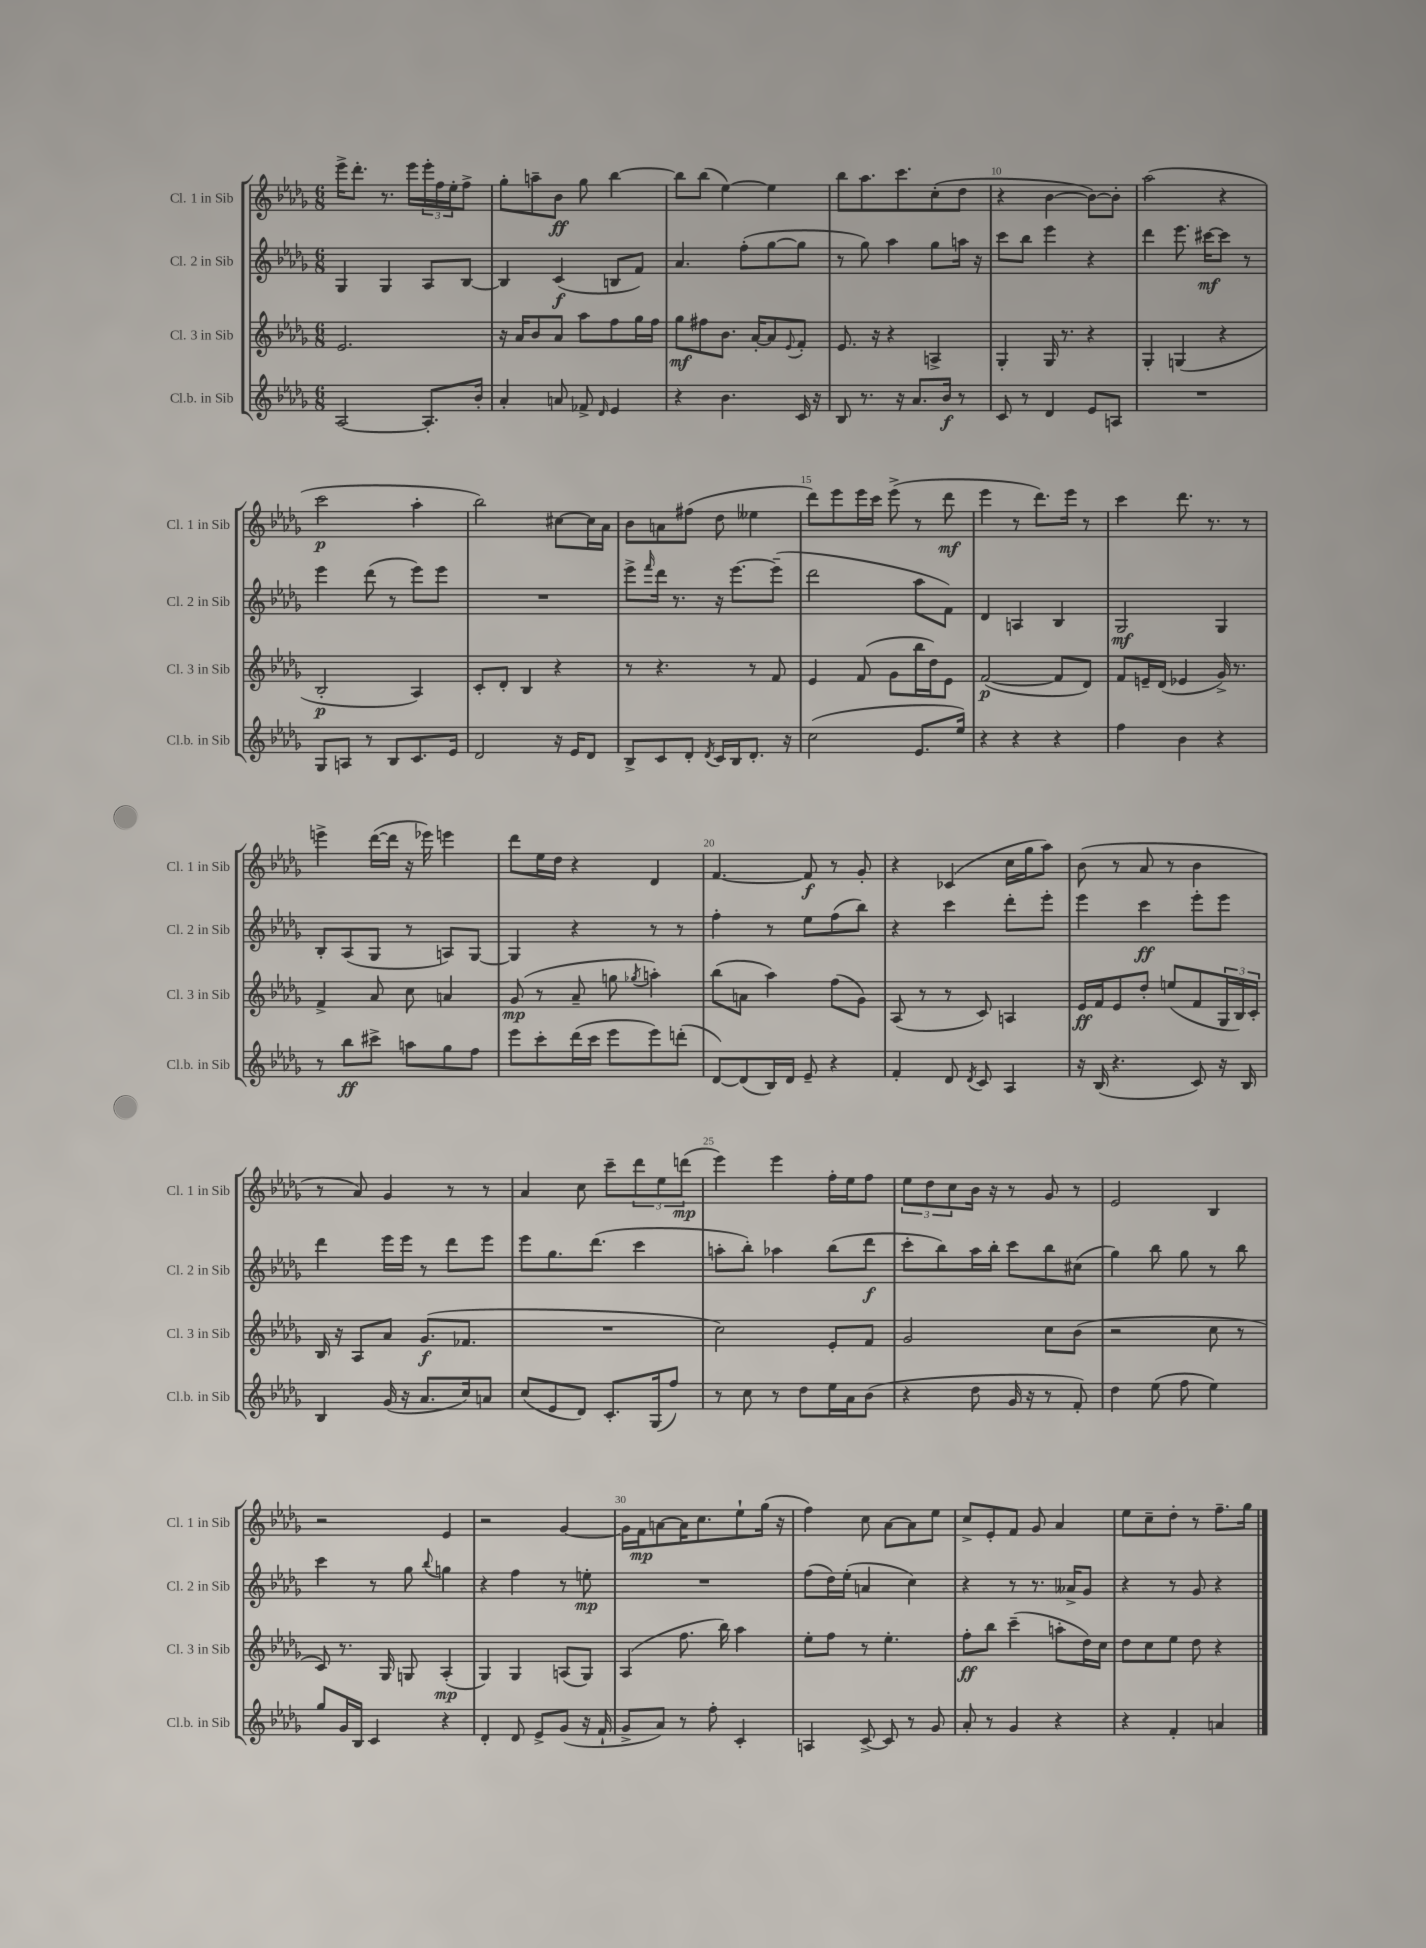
<<
\new StaffGroup <<
\new Staff = "s0" \with { instrumentName = "Cl. 1 in Sib" shortInstrumentName = "Cl. 1 in Sib" } {
    \clef treble \key des \major \numericTimeSignature \time 6/8
    ees'''16-> des'''8.-. r8. ees'''16 \tuplet 3/2 { ees'''16-. f''16 ees''16-. } f''8-> |
    ges''8-. a''8-- bes'8\ff ges''8 bes''4~ |
    bes''8 bes''8( ees''4~) ees''4 |
    bes''8 aes''8. c'''8. c''8-.( des''8 |
    r4 bes'4~ bes'8~) bes'8-. |
    aes''2( r4 |
    c'''2\p aes''4-. |
    bes''2) cis''8~ cis''16 aes'16 |
    bes'8 a'8 fis''8( des''8 eeses''4 |
    des'''8) ees'''8 ees'''16 c'''16 ees'''8->( r8 des'''8\mf |
    ees'''4 r8 des'''8.) ees'''16 r8 |
    c'''4 des'''8. r8. r8 |
    e'''4-> des'''16~( des'''16 r16 ees'''16) e'''4 |
    des'''8 ees''16 des''16 r4 des'4 |
    f'4.~ f'8\f r8 ges'8-. |
    r4 ces'4( c''16 ges''16 aes''8) |
    bes'8( r8 aes'8 r8 bes'4 |
    r8 aes'8) ges'4 r8 r8 |
    aes'4 c''8 c'''8-- \tuplet 3/2 { des'''8 ees''8 d'''8\mp( } |
    ees'''4) ees'''4 f''16-. ees''16 f''8 |
    \tuplet 3/2 { ees''8 des''8 c''8 } bes'16 r16 r8 ges'8 r8 |
    ees'2 bes4 |
    r2 ees'4 |
    r2 ges'4~ |
    ges'16 f'16\mp a'8~ a'16 c''8. ees''8-! ges''16( r16 |
    f''4) c''8 aes'8~ aes'8 ees''8 |
    c''8-> ees'8-. f'8 ges'8 aes'4 |
    ees''8 c''8-- des''8-. r8 f''8.-- ges''16 \bar "|." |
}
\new Staff = "s1" \with { instrumentName = "Cl. 2 in Sib" shortInstrumentName = "Cl. 2 in Sib" } {
    \clef treble \key des \major \numericTimeSignature \time 6/8
    ges4 ges4 aes8 bes8~ |
    bes4 c'4\f( b8 f'8) |
    aes'4. f''8-.( ges''8~ ges''8 |
    r8 ges''8) aes''4 ges''8 a''16 r16 |
    c'''8 bes''8 ees'''4 r4 |
    des'''4 ees'''8. cis'''16~\mf cis'''8 r8 |
    ees'''4 des'''8( r8 ees'''8) ees'''8 |
    R2. |
    ees'''8-> \grace { f'''16 } des'''16 r8. r16 ees'''8.~ ees'''8--( |
    des'''2 aes''8 f'8) |
    des'4 a4 bes4 |
    ges2\mf ges4 |
    bes8-. aes8( ges8 r8 a8) ges8~ |
    ges4 r4 r8 r8 |
    f''4-. r8 ees''8 f''8( bes''8) |
    r4 c'''4 des'''8-. ees'''8-. |
    ees'''4 c'''4\ff ees'''8-. ees'''8 |
    des'''4 ees'''16 ees'''16 r8 des'''8 ees'''8 |
    ees'''8 ges''8. des'''8.( c'''4 |
    a''8-. bes''8-.) aes''4 bes''8( des'''8\f |
    c'''8-. bes''8) aes''16 bes''16-. c'''8 bes''8 cis''8( |
    ges''4) bes''8 ges''8 r8 bes''8 |
    c'''4 r8 ges''8 \appoggiatura { bes''8 } g''4 |
    r4 f''4 r8 e''8-.\mp |
    R2. |
    f''8( des''16) ees''16-.( a'4 c''4) |
    r4 r8 r8. aeses'16-> ges'8 |
    r4 r8 ges'8 r4 \bar "|." |
}
\new Staff = "s2" \with { instrumentName = "Cl. 3 in Sib" shortInstrumentName = "Cl. 3 in Sib" } {
    \clef treble \key des \major \numericTimeSignature \time 6/8
    ees'2. |
    r16 aes'16 bes'8 aes'8 aes''8 f''8 ges''16 f''16 |
    ges''8\mf fis''8 bes'8. aes'16~-. aes'8 \appoggiatura { ees'8 } f'8-. |
    ees'8. r16 r4 a4-> |
    ges4-. ges16 r8. r4 |
    ges4-. g4( r4 |
    bes2-.\p aes4) |
    c'8-. des'8-. bes4 r4 |
    r8 r4. r8 f'8 |
    ees'4 f'8( ges'8 bes''16 des''16) ees'8 |
    f'2~\p( f'8 des'8) |
    f'8 e'16-- des'16( ees'4 ges'16->) r8. |
    f'4-> aes'8 c''8 a'4 |
    ges'8\mp( r8 aes'8-- g''8 \acciaccatura { ges''8 } a''4-.) |
    bes''8( a'8 aes''4) f''8( ges'8) |
    aes8( r8 r8 c'8) a4 |
    ees'16\ff f'16 ees'8 des''8-. e''8( f'8 \tuplet 3/2 { ges16 bes16) c'16-. } |
    bes16 r16 aes8 aes'8 ges'8.\f( fes'8. |
    R2. |
    c''2) ees'8-. f'8 |
    ges'2 c''8 bes'8( |
    r2 c''8 r8 |
    c'8) r8. ges16 g8 aes4-.\mp( |
    ges4) ges4 a8( ges8) |
    aes4( f''8. bes''16) aes''4 |
    ees''8-. f''8 r8 ees''4.-. |
    f''8-.\ff bes''8 c'''4--( a''8-. des''16) c''16 |
    des''8 c''8 ees''8 des''8 r4 \bar "|." |
}
\new Staff = "s3" \with { instrumentName = "Cl.b. in Sib" shortInstrumentName = "Cl.b. in Sib" } {
    \clef treble \key des \major \numericTimeSignature \time 6/8
    aes2~ aes8.-. bes'16-. |
    aes'4-. a'8 fes'8-> \grace { des'16 } ees'4 |
    r4 bes'4. c'16 r16 |
    bes8 r8. r16 aes'8. bes'16\f r8 |
    c'8 r8 des'4 ees'8 a8 |
    R2. |
    ges8 a8 r8 bes8 c'8. ees'16 |
    des'2 r16 ees'16 des'8 |
    bes8-> c'8 des'8-. \acciaccatura { des'8 } c'16 bes16 des'8.-. r16 |
    c''2( ees'8. ees''16) |
    r4 r4 r4 |
    f''4 bes'4 r4 |
    r8 bes''8\ff cis'''8-> a''8 ges''8 f''8 |
    ees'''8 c'''8-. des'''16( c'''16 ees'''8 ees'''8) d'''8-.( |
    des'8~) des'8( bes16) des'16 ees'8-- r4 |
    f'4-. des'8 \acciaccatura { des'8 } c'8 aes4 |
    r16 bes16( r4. c'8) r16 bes16 |
    bes4 ges'16( r16 aes'8. c''16) a'8 |
    c''8( ees'8 des'8) c'8.-. ges16( f''8) |
    r8 c''8 r8 des''8 ees''16 aes'16 bes'8( |
    r4 des''8 ges'16 r16 r8 f'8-.) |
    des''4 ees''8( f''8 ees''4) |
    ges''8 ges'16 bes16 c'4 r4 |
    des'4-. des'8 ees'8-> ges'8( r16 f'16-! |
    ges'8-> aes'8) r8 f''8-. c'4-. |
    a4 c'8~-> c'8 r8 ges'8 |
    aes'8-. r8 ges'4 r4 |
    r4 f'4-. a'4 \bar "|." |
}
>>
>>
\layout { \context { \Score currentBarNumber = #6 \override BarNumber.break-visibility = ##(#f #t #t) barNumberVisibility = #(every-nth-bar-number-visible 5) } }
